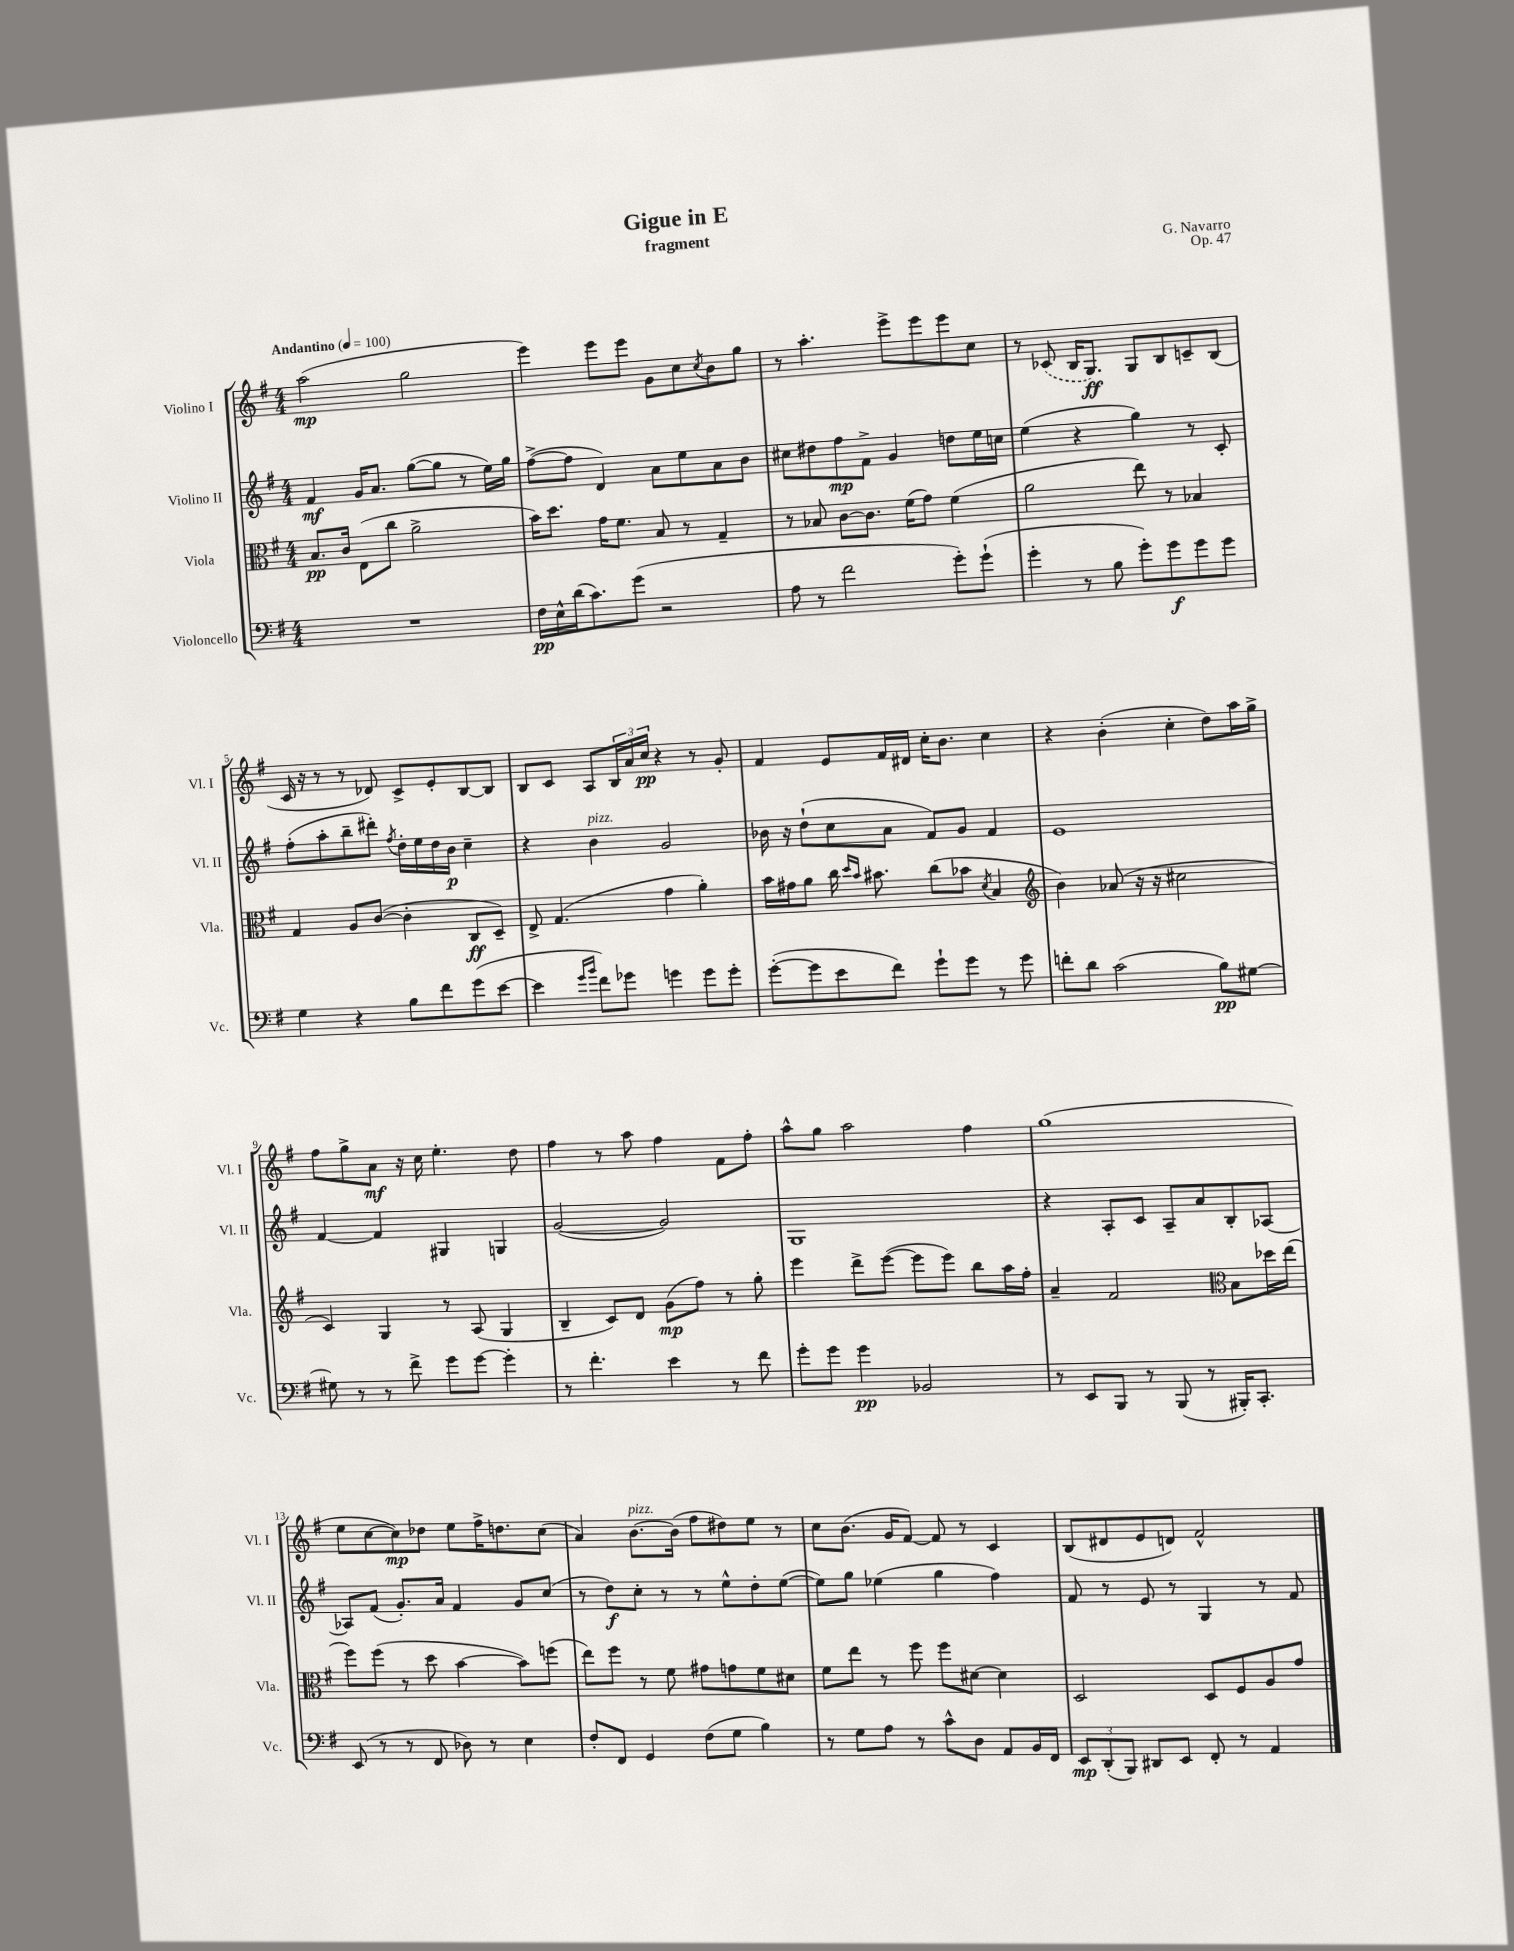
\header { title = "Gigue in E" composer = "G. Navarro" subtitle = "fragment" opus = "Op. 47" }
<<
\new StaffGroup <<
\new Staff = "s0" \with { instrumentName = "Violino I" shortInstrumentName = "Vl. I" } {
    \clef treble \key g \major \numericTimeSignature \time 4/4 \tempo "Andantino" 4 = 100
    a''2\mp( g''2 |
    e'''4) e'''8 e'''8 g'8 c''8 \acciaccatura { c''8 } b'8 g''8 |
    r8 a''4.-. e'''8-> e'''8 e'''8 c''8 |
    r8 \once \slurDashed ces'8( b16 g8.\ff) g8 b8 c'8-- b8( |
    c'16 r16 r8 r8 des'8) c'8-> e'8-. b8~ b8 |
    b8 c'8 a8 \tuplet 3/2 { b16 a'16 c''16\pp } r4 r8 g'8-. |
    fis'4 e'8 fis'16 dis'16 c''16-. b'8. c''4 |
    r4 b'4-.( c''4-. d''8) a''16 g''16-> |
    fis''8 g''8-> a'8\mf r16 c''16 e''4.-. d''8 |
    fis''4 r8 a''8 fis''4 fis'8 fis''8-. |
    a''8-^ g''8 a''2 fis''4 |
    g''1( |
    e''8 c''8~ c''8\mp) des''8 e''8 fis''16-> d''8. c''8( |
    a'4) b'8.~^\markup { \italic "pizz." } b'16( fis''8 dis''8) e''8 r8 |
    c''8 b'8.( g'16 fis'8~) fis'8 r8 c'4 |
    b8( dis'8 e'8 d'8) fis'2-^ \bar "|." |
}
\new Staff = "s1" \with { instrumentName = "Violino II" shortInstrumentName = "Vl. II" } {
    \clef treble \key g \major \numericTimeSignature \time 4/4
    fis'4\mf g'16 a'8. g''8~( g''8 r8 e''16) g''16 |
    fis''8~->( fis''8 d'4) a'8 e''8 a'8 b'8 |
    cis''8 dis''8 fis''8\mp fis'8-> g'4 d''8 e''16 c''16 |
    e''4( r4 g''4) r8 c'8-. |
    fis''8-.( a''8-. b''8-- dis'''8-.) \acciaccatura { fis''8 } d''16-. e''16 d''16 b'16\p c''4-- |
    r4 b'4^\markup { \italic "pizz." } g'2 |
    bes'16 r16 d''8-!( c''8 a'8 fis'8) g'8 fis'4 |
    e'1 |
    fis'4~ fis'4 gis4 g4 |
    g'2~( g'2) |
    g1 |
    r4 a8-. c'8 a8-- a'8 b8-. aes8~ |
    aes8 fis'8( g'8.-.) a'16 fis'4 g'8 c''8( |
    r8 d''8\f) c''8-. r8 r8 e''8-^ d''8-. e''8~( |
    e''8) g''8 ees''4( g''4 fis''4) |
    fis'8 r8 e'8 r8 g4 r8 fis'8 \bar "|." |
}
\new Staff = "s2" \with { instrumentName = "Viola" shortInstrumentName = "Vla." } {
    \clef alto \key g \major \numericTimeSignature \time 4/4
    b8.\pp c'16 e8( c''8 a'2-> |
    b'16) d''8. g'16 fis'8. b8 r8 g4-- |
    r8 bes8 c'8~ c'8. fis'16( g'8) fis'4( |
    a'2 e''8) r8 bes4 |
    g4 a8 c'8~( c'4-. c8\ff d8--) |
    e8-> g4.( g'4 a'4-.) |
    b'16 gis'16 a'8 c''16 \grace { d''16 b'16 } bis'8. c''8( bes'8 \acciaccatura { d'8 } b4 |
    \clef treble b'4) aes'8( r16 r16 cis''2 |
    c'4) g4 r8 a8( g4 |
    b4-- c'8) d'8 g'8\mp( fis''8) r8 g''8-. |
    e'''4 d'''8-> e'''8~( e'''8 e'''8) b''8 a''16 fis''16-. |
    a'4-- fis'2 \clef alto b8 des''16 e''16( |
    fis''8) fis''8( r8 d''8 b'4~ b'8) f''8( |
    e''8) fis''8 r8 fis'8 gis'8 g'8 fis'8 dis'8 |
    fis'8 e''8 r8 fis''8 fis''8 dis'8~ dis'4 |
    d2 d8 fis8 a8 g'8 \bar "|." |
}
\new Staff = "s3" \with { instrumentName = "Violoncello" shortInstrumentName = "Vc." } {
    \clef bass \key g \major \numericTimeSignature \time 4/4
    R1 |
    fis16\pp e16-^ d'16( c'8.) g'8( r2 |
    a8 r8 fis'2 g'8-.) g'8-!( |
    g'4-. r8 b8 g'8-.) g'8\f g'8 g'8 |
    g4 r4 b8 fis'8 g'8( e'8~ |
    e'4 \grace { g'16 b'16 } fis'8) ges'8 g'4 g'8 g'8-. |
    g'8~-.( g'8 e'8 fis'8) g'8-! g'8 r8 g'8 |
    f'8-. d'8 c'2( b8\pp) gis8~ |
    gis8 r8 r8 fis'8-> g'8 g'8~ g'4-. |
    r8 fis'4.-. e'4 r8 fis'8 |
    g'8-. g'8 g'4\pp bes,2 |
    r8 e,8 b,,8 r8 b,,8( r8 bis,,16-.) c,8.-. |
    e,8( r8 r8 fis,8 des8) r8 e4 |
    fis8-. fis,8 g,4 fis8( g8 b4) |
    r8 g8 a8 r8 c'8-^ d8 a,8 b,16 fis,16 |
    \tuplet 3/2 { e,8\mp d,8-.( b,,8) } dis,8 e,8 fis,8-. r8 a,4 \bar "|." |
}
>>
>>
